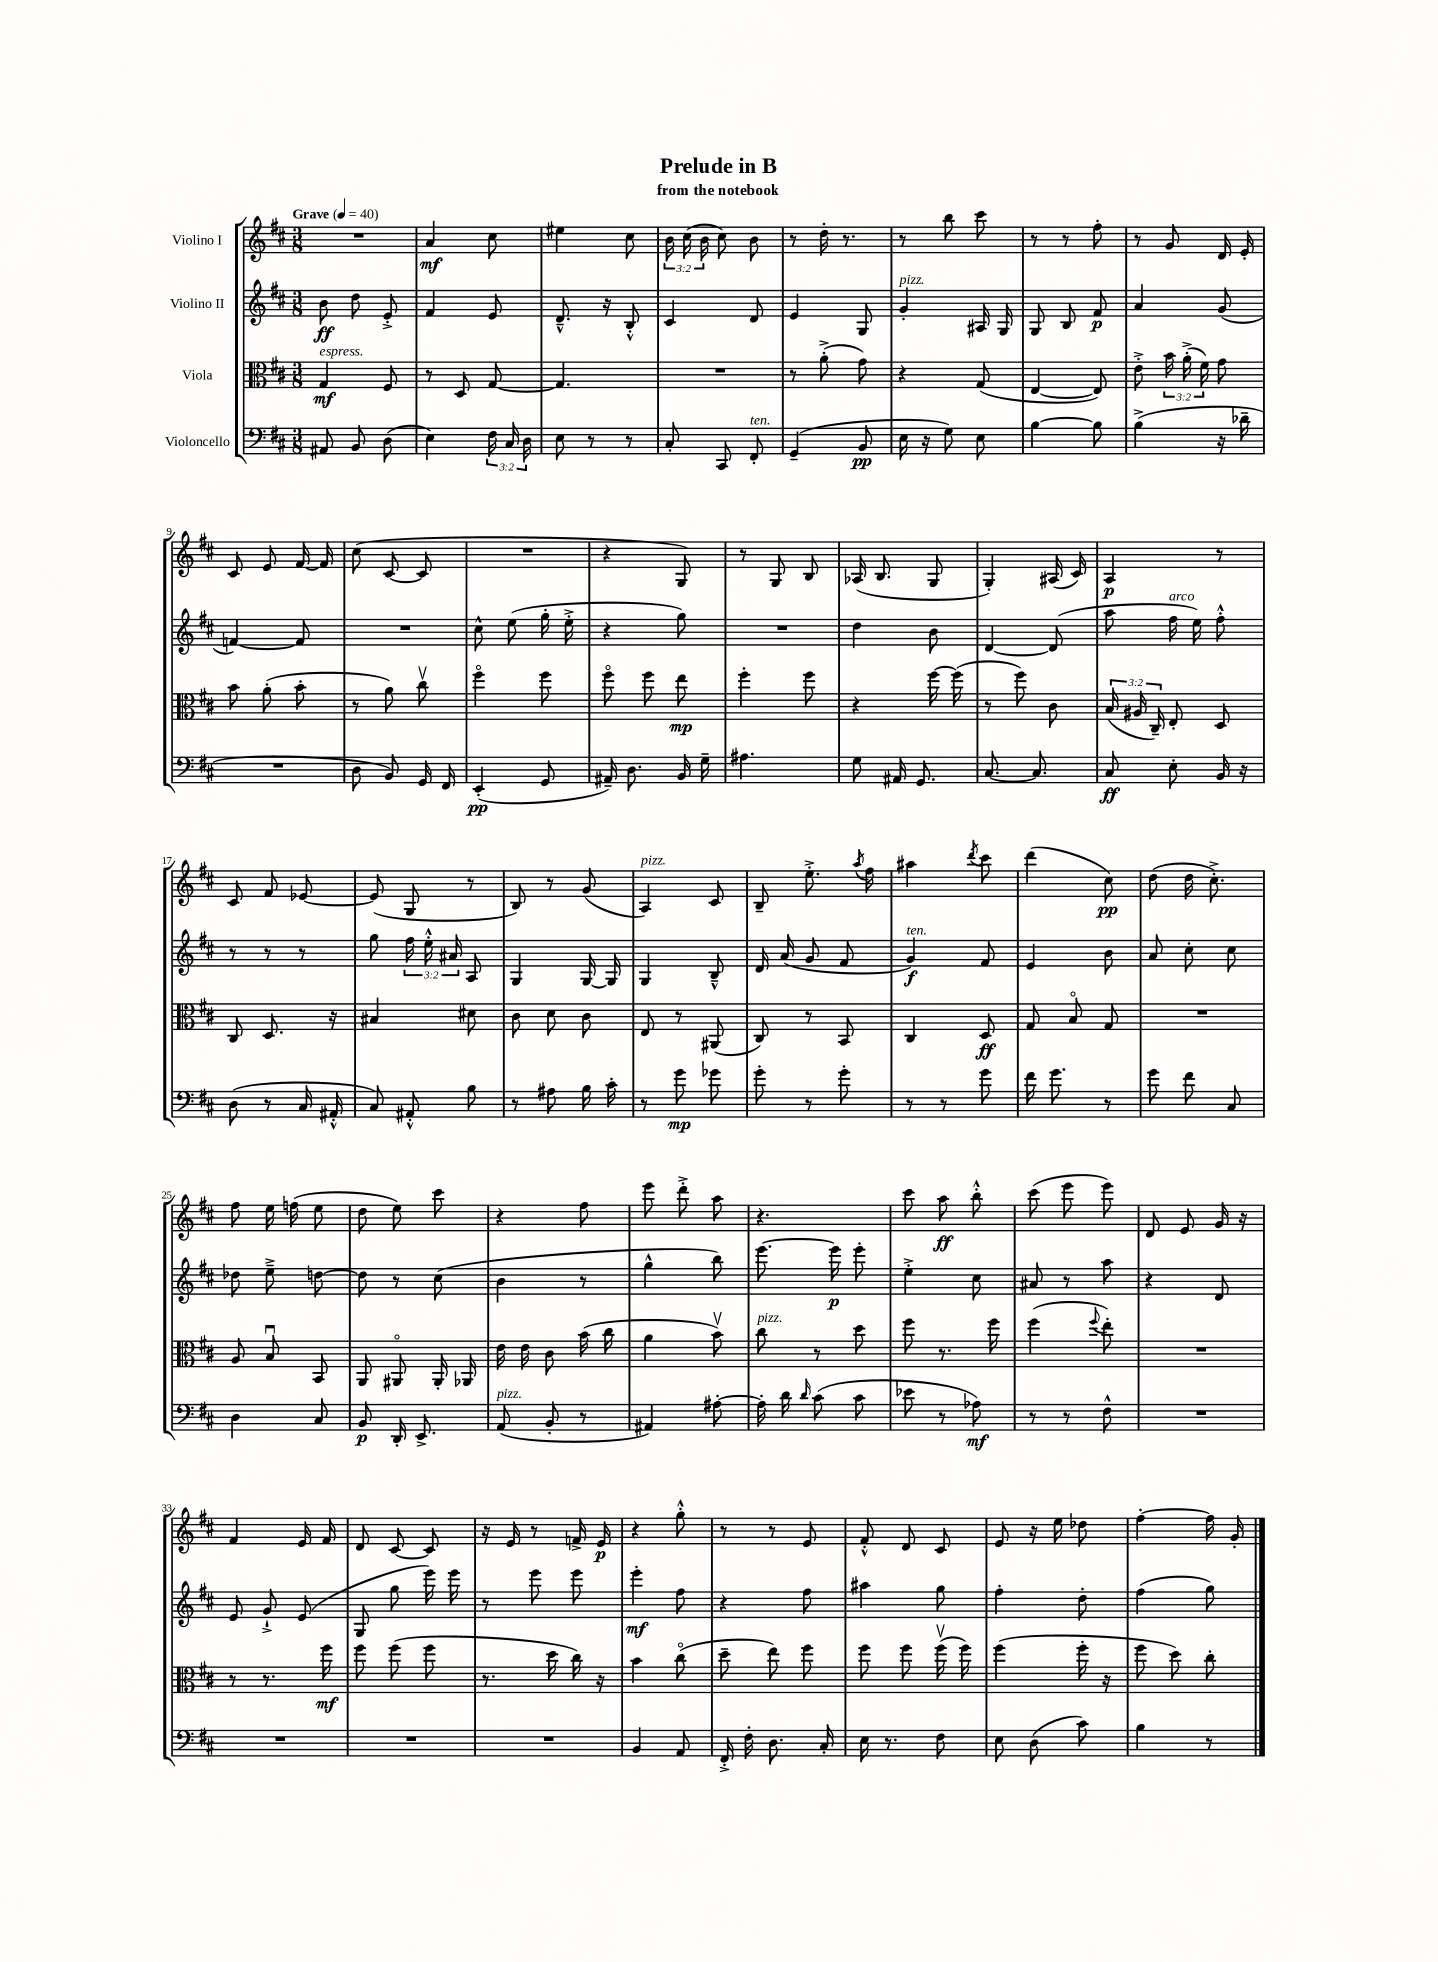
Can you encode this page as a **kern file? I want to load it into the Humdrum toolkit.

**kern	**kern	**kern	**kern
*staff4	*staff3	*staff2	*staff1
*clefF4	*clefC3	*clefG2	*clefG2
*k[f#c#]	*k[f#c#]	*k[f#c#]	*k[f#c#]
*M3/8	*M3/8	*M3/8	*M3/8
*MM40	*MM40	*MM40	*MM40
8AA#/	4G/	8b\	4.r
8BB/	.	8dd\	.
(8D\	8F#/	8e'^/	.
=	=	=	=
4E\)	8r	4f#/	4a/
.	8D/	.	.
24F#\	[8G/	8e/	8cc#\
24C#/	.	.	.
24D\	.	.	.
=	=	=	=
8E\	4.G/]	8.d~^^/	4ee#\
8r	.	.	.
.	.	16r	.
8r	.	8B'^^/	8cc#\
=	=	=	=
8C#'/	4.r	4c#/	24b\
.	.	.	(24cc#\
.	.	.	24b\
8CC#/	.	.	8cc#\)
8FF#'/	.	8d/	8b\
=	=	=	=
(4GG~/	8r	4e/	8r
.	(8a'^\	.	16dd'\
.	.	.	8.r
8BB/	8g\)	8G/	.
=	=	=	=
16E\	4r	4g'/	8r
16r	.	.	.
8G\)	.	.	8bb\
8E\	(8G/	16A#/	8ccc#\
.	.	16G/	.
=	=	=	=
[4B\	[4E/	8G/	8r
.	.	8B/	8r
8B\]	8E/])	8f#/	8ff#'\
=	=	=	=
(4B^\	8e'^\	4a/	8r
.	24b\	.	8g/
.	(24a'^\	.	.
.	24f#\)	.	.
16r	8g\	(8g/	16d/
16d-~\	.	.	16e'/
=	=	=	=
4.r	8b\	[4f/)	8c#/
.	(8a'\	.	8e/
.	8b'\	8f/]	[16f#/
.	.	.	16f#/]
=	=	=	=
8D\	8r	4.r	(8cc#\
8BB/)	8a\)	.	[8c#/
16GG/	8cc#v\	.	8c#/]
16FF#/	.	.	.
=	=	=	=
(4EE'/	4ff#o\	8cc#^^\	4.r
.	.	(8ee\	.
8GG/	8ff#\	16gg'\	.
.	.	16ee'^\	.
=	=	=	=
16AA#~/)	8ff#o\	4r	4r
8.D\	.	.	.
.	8ff#\	.	.
16BB/	8ee\	8gg\)	8G/)
16G~\	.	.	.
=	=	=	=
4.A#\	4ff#'\	4.r	8r
.	.	.	8G/
.	8ff#\	.	8B/
=	=	=	=
8G\	4r	4dd\	(16A-/
.	.	.	8.B/
16AA#/	.	.	.
8.GG/	.	.	.
.	[16ff#\	8b\	8G/
.	(16ff#\]	.	.
=	=	=	=
[8.C#/	8r	[4d/	4G'/)
.	8ff#\)	.	.
8.C#/]	.	.	.
.	8c#\	(8d/]	(16A#/
.	.	.	16c#/)
=	=	=	=
8C#/	(24B/	8aa\	4A/
.	24A#/	.	.
.	24C#~/)	.	.
8E'\	8E'/	16ff#\	.
.	.	16ee\)	.
16BB/	8D/	8ff#'^^\	8r
16r	.	.	.
=	=	=	=
(8D\	8C#/	8r	8c#/
8r	8.D/	8r	8f#/
16C#/	.	8r	[8e-/
16AA#'^^/	16r	.	.
=	=	=	=
8C#/)	4B#/	8gg\	(8e-/]
8AA#'^^/	.	24ff#\	8G/
.	.	24ee'^^\	.
.	.	24a#/	.
8B\	8d#\	8A/	8r
=	=	=	=
8r	8c#\	4G/	8B/)
8A#\	8d\	.	8r
16B\	8c#\	[16G/	(8g/
16c#'\	.	16G/]	.
=	=	=	=
8r	8E/	4G/	4A/)
8g\	8r	.	.
8g-\	(8AA#/	8B~^^/	8c#/
=	=	=	=
8g'\	8C#/)	16d/	8B~/
.	.	(16a/	.
8r	8r	8g/	8.ee'^\
8g'\	8BB/	8f#/	.
.	.	.	8qaa/
.	.	.	16ff#\
=	=	=	=
8r	4C#/	4g/)	4aa#\
8r	.	.	.
.	.	.	8qddd/
8g\	8D/	8f#/	8ccc#\
=	=	=	=
16f#\	8G/	4e/	(4ddd\
8.g\	.	.	.
.	8Bo/	.	.
8r	8G/	8b\	8cc#\)
=	=	=	=
8g\	4.r	8a/	(8dd\
8f#\	.	8cc#'\	16dd\
.	.	.	8.cc#'^\)
8C#/	.	8cc#\	.
=	=	=	=
4D\	8A/	8dd-\	8ff#\
.	8Bu/	8ee~^\	16ee\
.	.	.	(16ff\
8C#/	8BB/	[8dd\	8ee\
=	=	=	=
8BB/	8AA/	8dd\]	8dd\
16DD'/	8AA#o/	8r	8ee\)
8.EE^/	.	.	.
.	16AA#'/	(8cc#\	8ccc#\
.	16AA-/	.	.
=	=	=	=
(8AA/	16e\	4b\	4r
.	16e\	.	.
8BB'/	8c#\	.	.
8r	(16b\	8r	8ff#\
.	16cc#\	.	.
=	=	=	=
4AA#/)	4a\	4gg^^\	8eee\
.	.	.	8ddd'^\
[8A#'\	8bv\)	8bb\)	8aa\
=	=	=	=
16A#'\]	8cc#\	[8.eee\	4.r
16d\	.	.	.
16qqd/	.	.	.
(8c#\	8r	.	.
.	.	16eee\]	.
8c#\	8dd\	8eee'\	.
=	=	=	=
8e-\	8ff#\	4ee'^\	8ccc#\
8r	8.r	.	8aa\
8A-\)	.	8cc#\	8bb'^^\
.	16ff#\	.	.
=	=	=	=
8r	(4ff#\	8a#/	(8ccc#\
8r	.	8r	8eee\
.	8qqff#/	.	.
8F#^^\	8ee'\)	8aa\	8eee\)
=	=	=	=
4.r	4.r	4r	8d/
.	.	.	8e/
.	.	8d/	16g/
.	.	.	16r
=	=	=	=
4.r	8r	8e/	4f#/
.	8.r	8g`^/	.
.	.	(8e/	16e/
.	16ff#\	.	16f#/
=	=	=	=
4.r	8ff#\	8G/	8d/
.	(8ff#\	8gg\	[8c#/
.	8ff#\	16eee\)	8c#/]
.	.	16eee\	.
=	=	=	=
4.r	8.r	8r	16r
.	.	.	16e/
.	.	8eee\	8r
.	16dd\	.	.
.	16cc#\)	8eee\	16f^/
.	16r	.	16e/
=	=	=	=
4BB/	4b\	4eee'\	4r
8AA/	(8cc#o\	8ff#\	8gg'^^\
=	=	=	=
16FF#'^/	8dd~\	4r	8r
16F#'\	.	.	.
8.D\	8ee\)	.	8r
.	8ff#\	8ff#\	8e/
16C#'/	.	.	.
=	=	=	=
16E\	8ff#\	4aa#\	8f#'^^/
8.r	.	.	.
.	8ff#\	.	8d/
8F#\	(16ff#v\	8gg\	8c#/
.	16ff#\)	.	.
=	=	=	=
8E\	(4ff#\	4ff#'\	8e/
(8D\	.	.	16r
.	.	.	16ee\
8c#\)	16ff#'\	8dd'\	8dd-\
.	16r	.	.
=	=	=	=
4B\	8ff#\	(4ff#\	[4ff#'\
.	8dd\)	.	.
8r	8cc#'\	8gg\)	16ff#\]
.	.	.	16g'/
==	==	==	==
*-	*-	*-	*-
